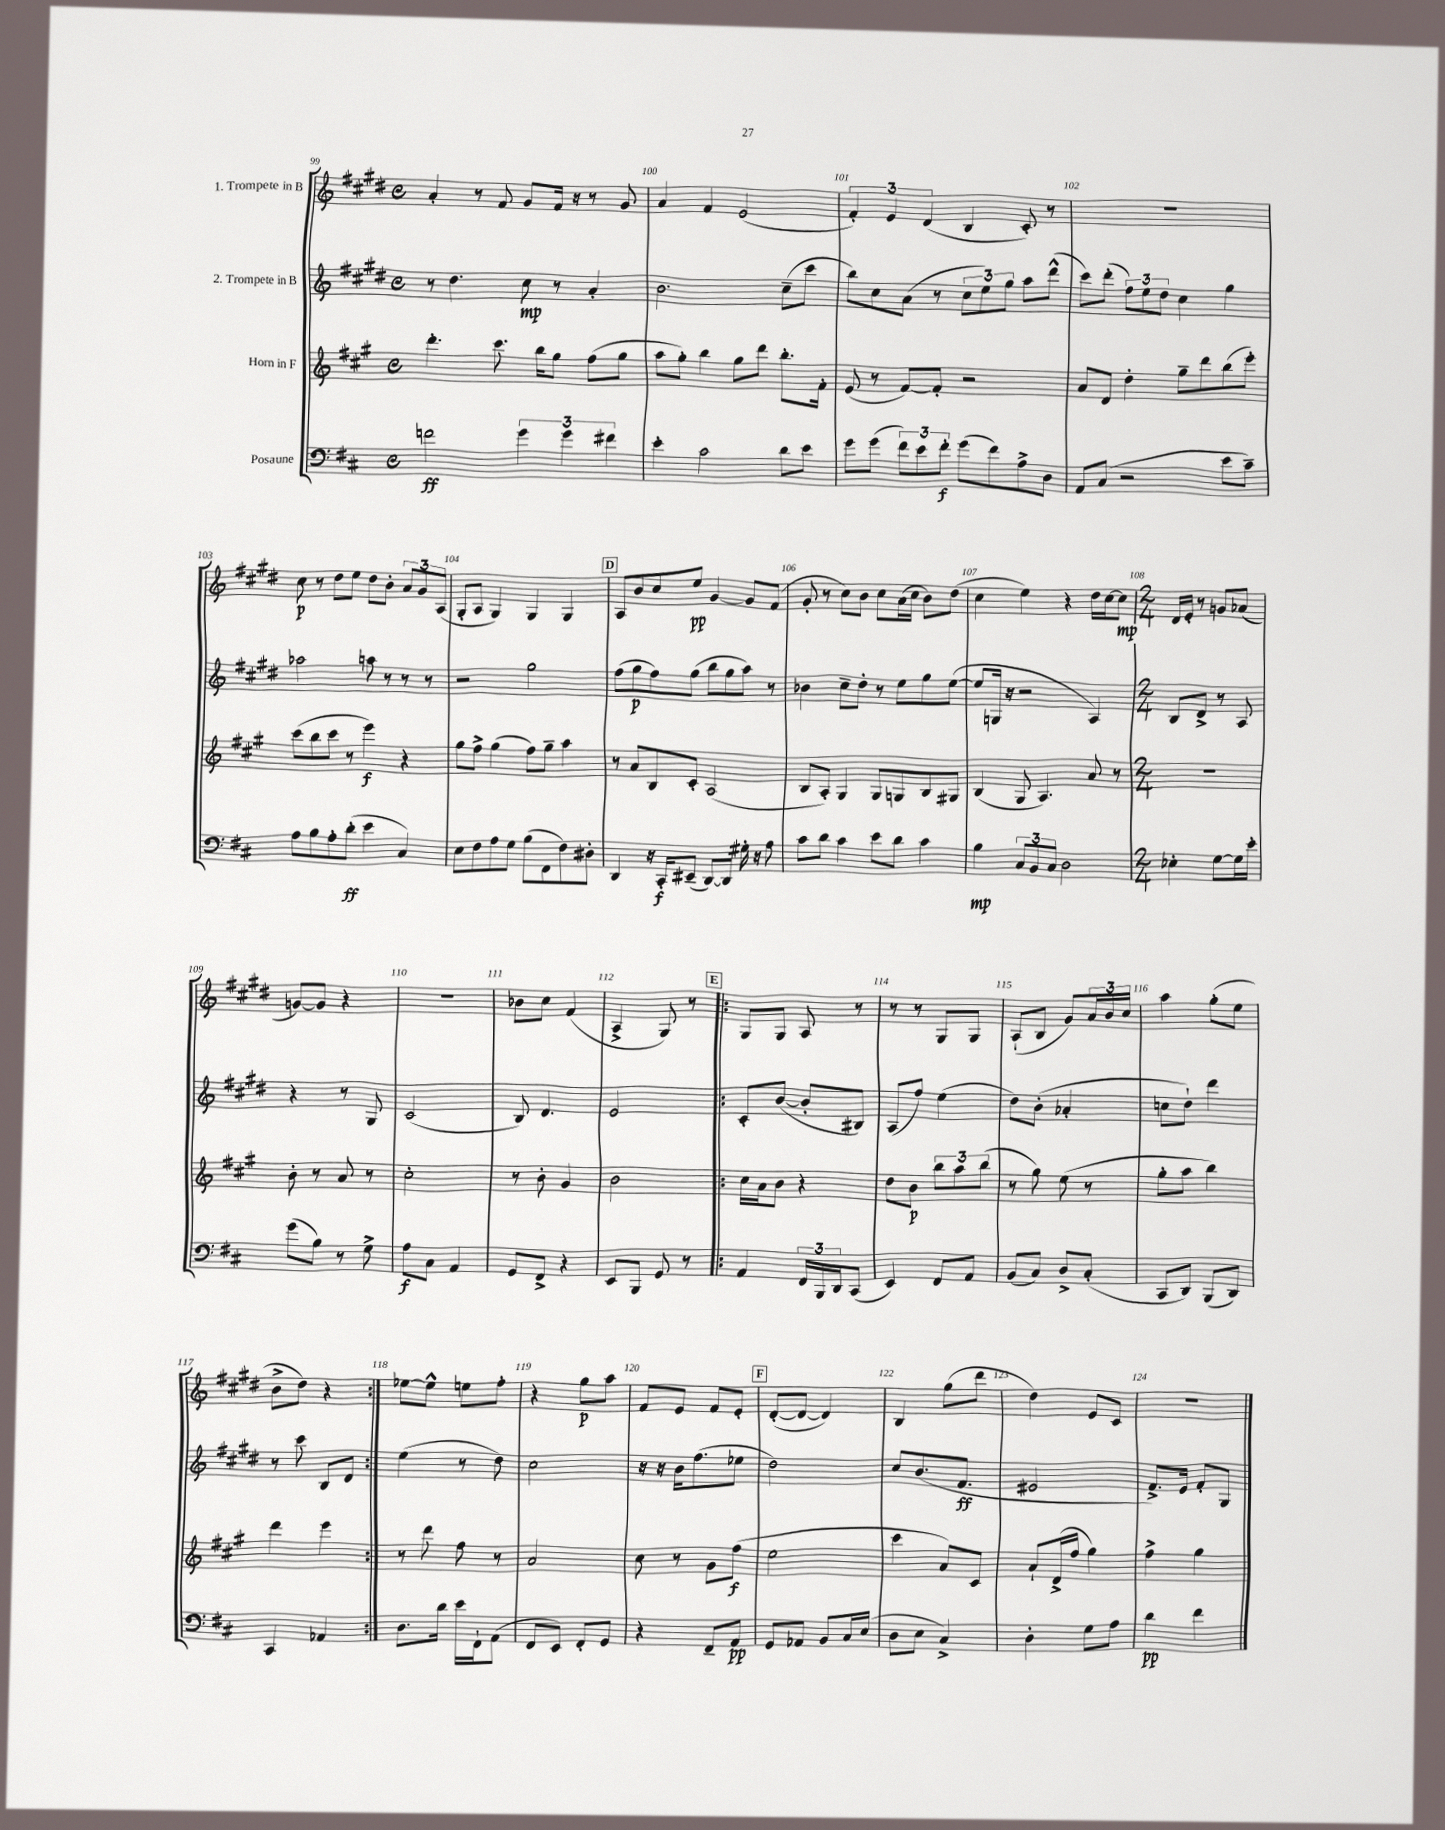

**kern	**dynam	**kern	**dynam	**kern	**dynam	**kern	**dynam
*part4	*part4	*part3	*part3	*part2	*part2	*part1	*part1
*staff4	*staff4	*staff3	*staff3	*staff2	*staff2	*staff1	*staff1
*I"Posaune	*	*I"Horn in F	*	*I"2. Trompete in B	*	*I"1. Trompete in B	*
*clefF4	*	*clefG2	*	*clefG2	*	*clefG2	*
*k[f#c#]	*	*k[f#c#g#]	*	*k[f#c#g#d#]	*	*k[f#c#g#d#]	*
*M4/4	*	*M4/4	*	*M4/4	*	*M4/4	*
*met(c)	*	*met(c)	*	*met(c)	*	*met(c)	*
=99	=99	=99	=99	=99	=99	=99	=99
2fn\	ff	4.ddd'\	.	8r	.	4a'/	.
.	.	.	.	4.dd#\	.	.	.
.	.	.	.	.	.	8r	.
.	.	8.ccc#\	.	.	.	8f#/	.
6g\	.	.	.	8cc#\	mp	8g#/L	.
.	.	16bb\KL	.	.	.	.	.
.	.	8gg#\J	.	8r	.	16f#/Jk	.
6g\	.	.	.	.	.	.	.
.	.	.	.	.	.	16r	.
.	.	(8ff#\L	.	4a'/	.	8r	.
6f#X\	.	.	.	.	.	.	.
.	.	8gg#\J	.	.	.	8g#/	.
=100	=100	=100	=100	=100	=100	=100	=100
4e'\	.	8aa\L	.	2.b\	.	4a/	.
.	.	8gg#'\J)	.	.	.	.	.
2c#\	.	4bb\	.	.	.	4f#/	.
.	.	8gg#\L	.	.	.	(2e/	.
.	.	8ddd\J	.	.	.	.	.
8d\L	.	8.bb'\L	.	(8cc#~\L	.	.	.
8e\J	.	.	.	8ccc#\J	.	.	.
.	.	16f#'\Jk	.	.	.	.	.
=101	=101	=101	=101	=101	=101	=101	=101
8g\L	.	(8e/	.	8bb\L)	.	6f#'/)	.
(8g\J	.	8r	.	8cc#\	.	.	.
.	.	.	.	.	.	6e/	.
12f#\L)	.	[8f#/L)	.	(8a\J	.	.	.
12e\	.	.	.	.	.	(6d#/	.
.	.	8f#'/J]	.	8r	.	.	.
12f#'\J	f	.	.	.	.	.	.
(8g\L	.	2r	.	12cc#\L	.	4B/	.
.	.	.	.	12ee\)	.	.	.
8f#\)	.	.	.	.	.	.	.
.	.	.	.	12gg#\J	.	.	.
8A^\	.	.	.	8aa\L	.	8c#'/)	.
8D\J	.	.	.	(8ddd#^^\J	.	8r	.
=102	=102	=102	=102	=102	=102	=102	=102
8AA/L	.	8a/L	.	8ccc#\L)	.	1r	.
(8C#/J	.	8d/J	.	(8ddd#'\J	.	.	.
2r	.	4dd'\	.	12ff#\L)	.	.	.
.	.	.	.	12ee\	.	.	.
.	.	.	.	12dd#\J	.	.	.
.	.	8gg#~\L	.	4cc#\	.	.	.
.	.	8ddd\	.	.	.	.	.
8e\L	.	(8bb\	.	4gg#\	.	.	.
8c#~\J)	.	8eee'\J)	.	.	.	.	.
!!LO:LB:g=z
=103	=103	=103	=103	=103	=103	=103	=103
8A\L	.	(8ccc#\L	.	2aa-X\	.	8cc#\	p
8B\	.	8bb\	.	.	.	8r	.
8A'\	.	8ccc#\J	.	.	.	8dd#\L	.
(8d'\J	ff	8r	.	.	.	8ee\J	.
4e\	.	4eee\)	f	8aan\	.	8dd#\L	.
.	.	.	.	8r	.	8b'\J	.
4C#/)	.	4r	.	8r	.	12a/L	.
.	.	.	.	.	.	12g#/	.
.	.	.	.	8r	.	.	.
.	.	.	.	.	.	(12A/J	.
=104	=104	=104	=104	=104	=104	=104	=104
8E\L	.	8gg#\L	.	2r	.	8G#'/L	.
8F#\	.	8ff#^\J	.	.	.	8A/J	.
8A\	.	(4gg#\	.	.	.	4G#/)	.
8G\J	.	.	.	.	.	.	.
(8B\L	.	8ff#\L)	.	2gg#\	.	4G#/	.
8FF#\	.	8gg#~\J	.	.	.	.	.
8F#\)	.	4aa\	.	.	.	4G#/	.
8D#X'\J	.	.	.	.	.	.	.
!!LO:REH:place=s1:t=D
=105	=105	=105	=105	=105	=105	=105	=105
4DD/	.	8r	.	(8ff#\L	.	8A/L	.
.	.	8a/L	.	8gg#\	p	8b/	.
16r	.	8B/	.	8ff#\)	.	8cc#/	.
16CC#'/KL	f	.	.	.	.	.	.
(8EE#X~/J	.	8c#'/J	.	(8gg#\J	.	8ee/J	pp
[8DD/L)	.	(2A/	.	8bb\L	.	[4g#/	.
8DD/J]	.	.	.	8gg#\	.	.	.
16G#X'\	.	.	.	8aa\J)	.	8g#/L]	.
16r	.	.	.	.	.	.	.
8A\	.	.	.	8r	.	(8f#/J	.
=106	=106	=106	=106	=106	=106	=106	=106
8c#\L	.	8B/L	.	4b-X\	.	8g#'/	.
8d\J	.	8A'/J)	.	.	.	8r	.
4c#\	.	4G#/	.	8cc#~\L	.	8cc#\L)	.
.	.	.	.	8dd#'\J	.	8b\J	.
8e\L	.	8G#/L	.	8r	.	8cc#\L	.
8d\J	.	8Gn/	.	8ee\L	.	(16a\L	.
.	.	.	.	.	.	16cc#\JJ	.
4c#\	.	8B/	.	8gg#\	.	8b\L)	.
.	.	8G#X/J	.	([8ee\J	.	(8dd#\J	.
=107	=107	=107	=107	=107	=107	=107	=107
4B\	mp	(4B/	.	8ee/L]	.	4cc#\	.
.	.	.	.	16Gn/Jk	.	.	.
.	.	.	.	16r	.	.	.
12C#/L	.	8G#/	.	2r	.	4ee\)	.
12BB/	.	.	.	.	.	.	.
.	.	4.A/)	.	.	.	.	.
12C#/J	.	.	.	.	.	.	.
2D\	.	.	.	.	.	4r	.
.	.	8a/	.	4A/)	.	16dd#\LL	.
.	.	.	.	.	.	[16cc#\J	.
.	.	8r	.	.	.	8cc#\J]	mp
=108	=108	=108	=108	=108	=108	=108	=108
*M2/4	*	*M2/4	*	*M2/4	*	*M2/4	*
4E-X'\	.	2r	.	8B/L	.	16d#/LL	.
.	.	.	.	.	.	16e'/JJ	.
.	.	.	.	8d#^/J	.	8r	.
[8G\L	.	.	.	8r	.	8gn/L	.
16G\L]	.	.	.	8A/	.	(8a-X/J	.
16e'\JJ	.	.	.	.	.	.	.
!!LO:LB:g=z
=109	=109	=109	=109	=109	=109	=109	=109
(8g\L	.	8b'\	.	4r	.	[8gn/L)	.
8B\J)	.	8r	.	.	.	8g/J]	.
8r	.	8a/	.	8r	.	4r	.
8G^\	.	8r	.	8G#/	.	.	.
=110	=110	=110	=110	=110	=110	=110	=110
8A\L	f	2cc#'\	.	(2c#/	.	2r	.
8C#\J	.	.	.	.	.	.	.
4AA/	.	.	.	.	.	.	.
=111	=111	=111	=111	=111	=111	=111	=111
8GG/L	.	8r	.	8B/)	.	8b-X\L	.
8FF#^/J	.	8b'\	.	4.d#/	.	8cc#\J	.
4r	.	4g#/	.	.	.	(4f#/	.
=112	=112	=112	=112	=112	=112	=112	=112
8EE/L	.	2b\	.	2e/	.	4A^/	.
8BBB/J	.	.	.	.	.	.	.
8GG/	.	.	.	.	.	8G#/)	.
8r	.	.	.	.	.	8r	.
!!LO:REH:place=s1:t=E
=113!|:	=113!|:	=113!|:	=113!|:	=113!|:	=113!|:	=113!|:	=113!|:
4AA/	.	16cc#\LL	.	8c#'/L	.	8G#/L	.
.	.	16a\J	.	.	.	.	.
.	.	8b\J	.	([8b/J	.	8G#/J	.
24FF#/LL	.	4r	.	8b'/L]	.	8A/	.
24BBB/	.	.	.	.	.	.	.
24DD/J	.	.	.	.	.	.	.
(8CC#/J	.	.	.	8B#X/J)	.	8r	.
=114	=114	=114	=114	=114	=114	=114	=114
4EE/)	.	8dd\L	.	(8A/L	.	8r	.
.	.	8b\J	p	8ff#/J)	.	8r	.
8FF#/L	.	12bb\L	.	(4ee\	.	8G#/L	.
.	.	12aa\	.	.	.	.	.
8AA/J	.	.	.	.	.	8G#/J	.
.	.	(12bb\J	.	.	.	.	.
=115	=115	=115	=115	=115	=115	=115	=115
(8BB/L	.	8r	.	8dd#\L)	.	(8A`/L	.
8C#/J)	.	8gg#\)	.	(8b'\J	.	8B/J	.
8D^/L	.	(8ee\	.	4a-X'/	.	8g#/L)	.
(8C#'/J	.	8r	.	.	.	24a/L	.
.	.	.	.	.	.	24b/	.
.	.	.	.	.	.	24cc#/JJ	.
=116	=116	=116	=116	=116	=116	=116	=116
8CC#/L	.	8gg#'\L	.	8ccn\L	.	4aa\	.
8DD/J)	.	8aa\J	.	8dd#`\J)	.	.	.
(8BBB/L	.	4bb\)	.	4ddd#\	.	(8gg#'\L	.
8DD/J)	.	.	.	.	.	8ee\J	.
!!LO:LB:g=z
=117	=117	=117	=117	=117	=117	=117	=117
4CC#/	.	4ddd\	.	8r	.	8b^\L	.
.	.	.	.	8ccc#\	.	8dd#\J)	.
4AA-X/	.	4eee\	.	8B/L	.	4r	.
.	.	.	.	8d#/J	.	.	.
=118:|!	=118:|!	=118:|!	=118:|!	=118:|!	=118:|!	=118:|!	=118:|!
8.D\L	.	8r	.	(4ee\	.	[8ee-X\L	.
.	.	8ddd\	.	.	.	8ee-^^\J]	.
16d\Jk	.	.	.	.	.	.	.
16e\LL	.	8ff#\	.	8r	.	8een\L	.
16FF#`\J	.	.	.	.	.	.	.
(8AA\J	.	8r	.	8dd#\)	.	8ff#'\J	.
=119	=119	=119	=119	=119	=119	=119	=119
8FF#/L	.	2a/	.	2cc#\	.	4r	.
8EE/J)	.	.	.	.	.	.	.
8FF#'/L	.	.	.	.	.	8gg#\L	p
8GG/J	.	.	.	.	.	8aa\J	.
=120	=120	=120	=120	=120	=120	=120	=120
4r	.	8cc#\	.	16r	.	8f#/L	.
.	.	.	.	16r	.	.	.
.	.	8r	.	16b\KL	.	8e/J	.
.	.	.	.	(8.ff#\	.	.	.
8FF#~/L	.	8g#\L	.	.	.	8f#/L	.
8AA/J	pp	(8ff#\J	f	8ee-X\J	.	8e'/J	.
!!LO:REH:place=s1:t=F
=121	=121	=121	=121	=121	=121	=121	=121
8GG/L	.	2ee\	.	2dd#\)	.	([8d#'/L	.
8AA-X/J	.	.	.	.	.	8d#/J_	.
8BB/L	.	.	.	.	.	4d#/])	.
16C#/L	.	.	.	.	.	.	.
(16E/JJ	.	.	.	.	.	.	.
=122	=122	=122	=122	=122	=122	=122	=122
8D\L	.	4ccc#\	.	8cc#/L	.	4B/	.
8E\J	.	.	.	(8.b/	.	.	.
4C#^/)	.	8a/L)	.	.	.	(8gg#\L	.
.	.	.	.	8.f#/J	ff	.	.
.	.	8c#/J	.	.	.	8ddd#\J	.
=123	=123	=123	=123	=123	=123	=123	=123
4D'\	.	8a`/L	.	2e#X/	.	4dd#\)	.
.	.	(16d^/L	.	.	.	.	.
.	.	16ff#/JJ	.	.	.	.	.
8G\L	.	4gg#\)	.	.	.	8e/L	.
8A\J	.	.	.	.	.	8c#/J	.
=124	=124	=124	=124	=124	=124	=124	=124
4d\	pp	4ff#^\	.	8.f#^/L)	.	2r	.
.	.	.	.	16e/Jk	.	.	.
4f#\	.	4gg#\	.	8f#'/L	.	.	.
.	.	.	.	8G#/J	.	.	.
==	==	==	==	==	==	==	==
*-	*-	*-	*-	*-	*-	*-	*-
